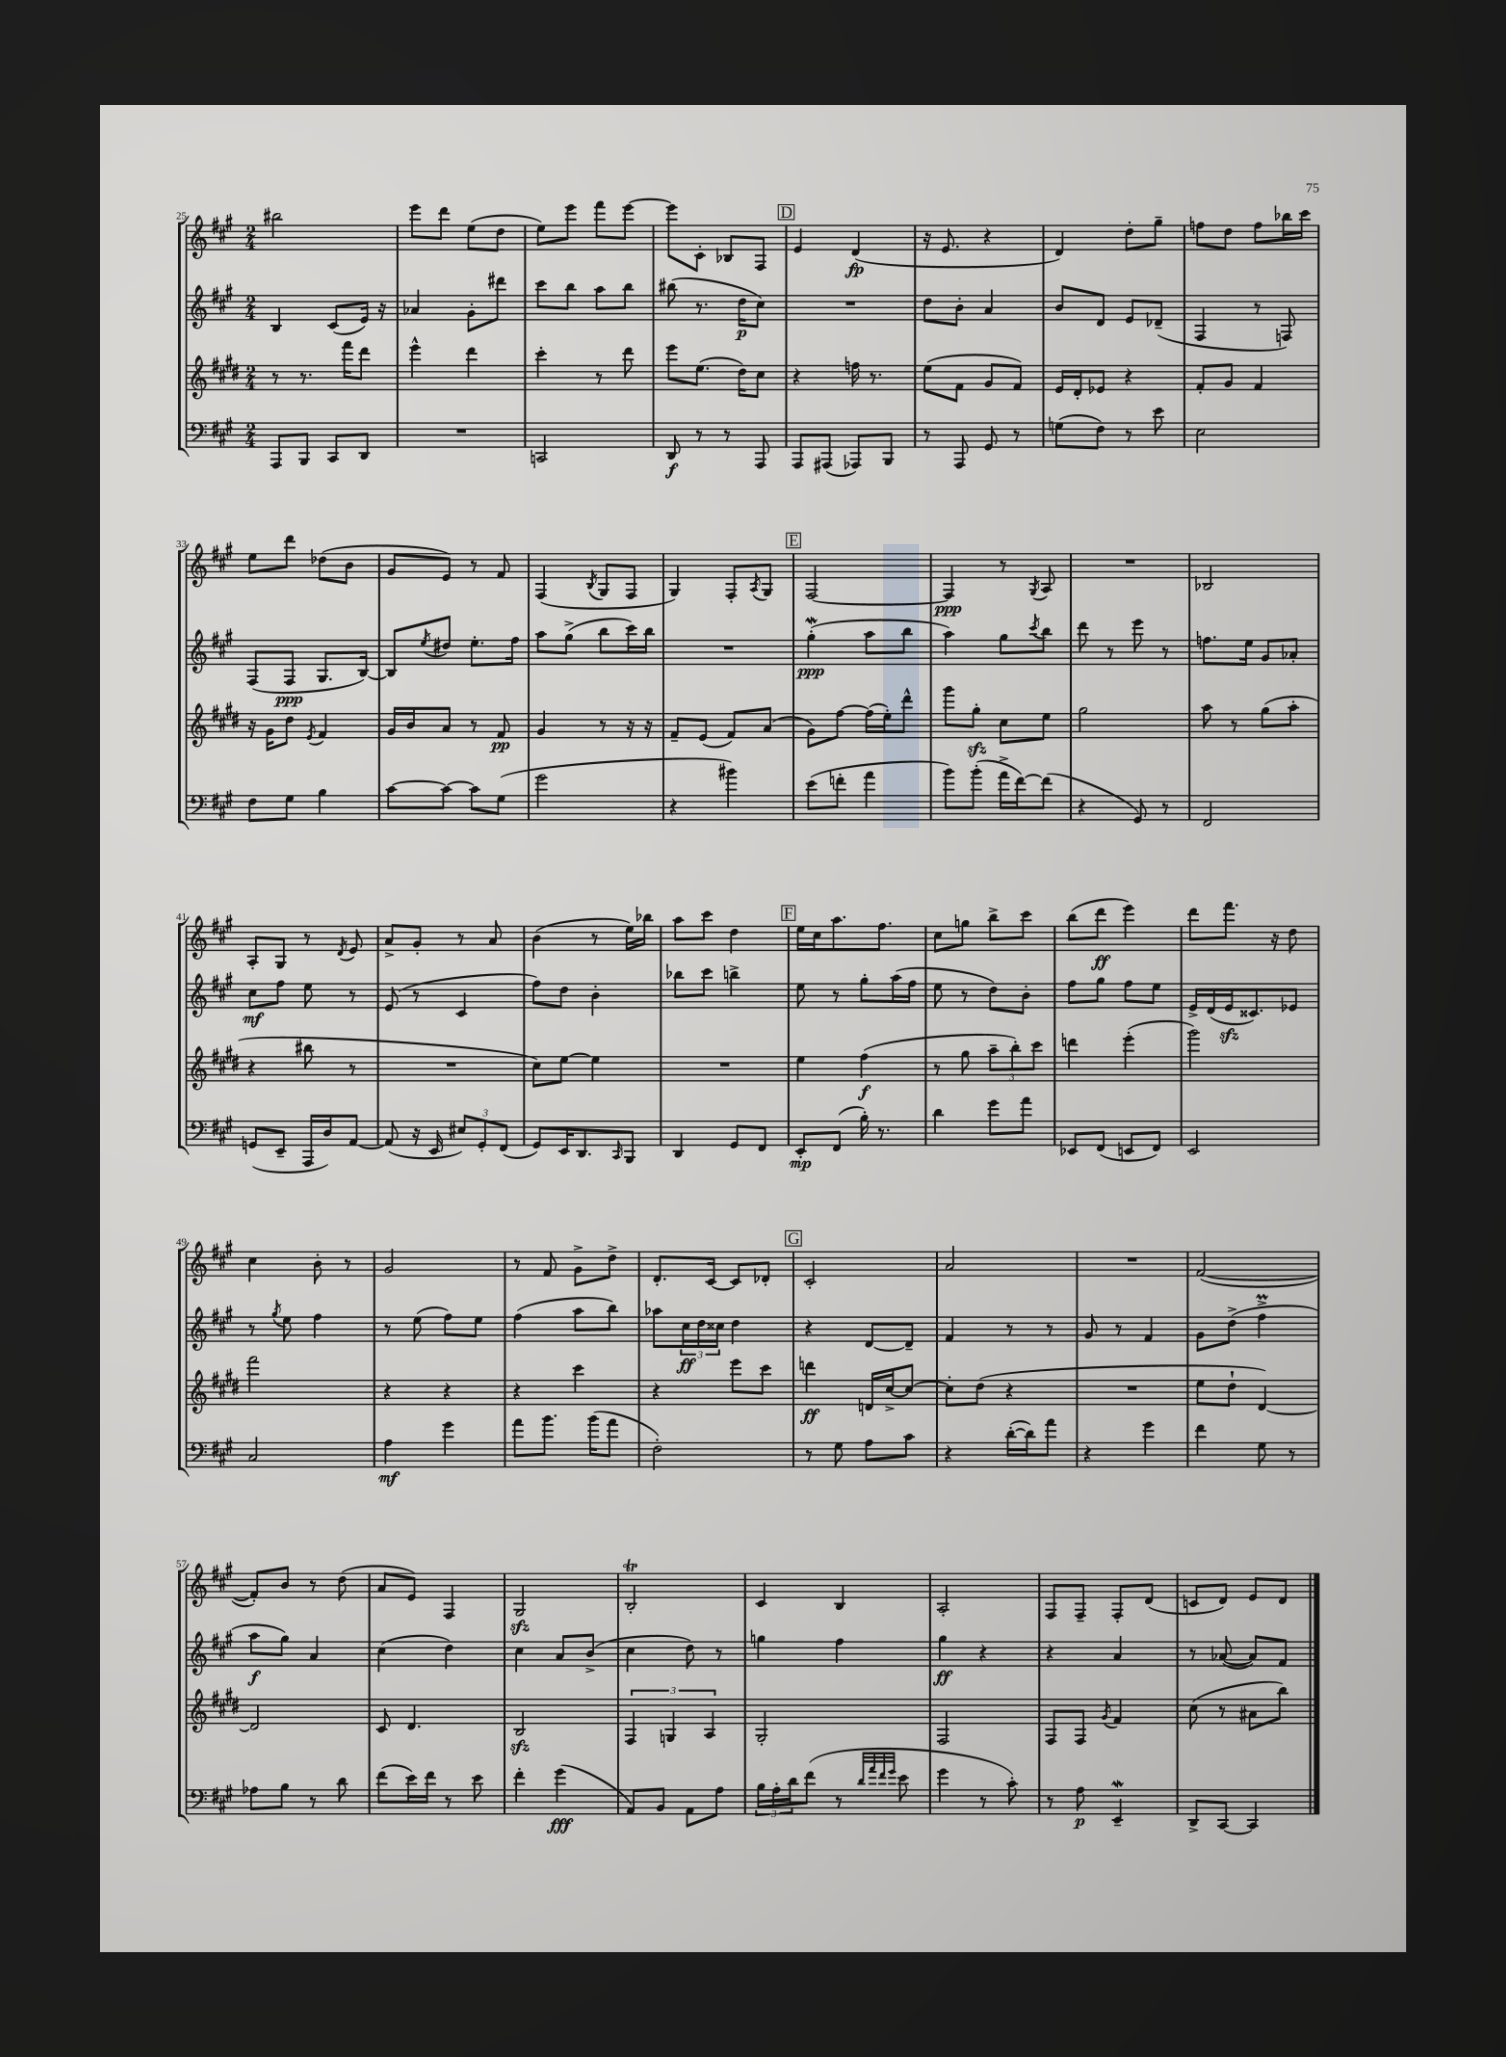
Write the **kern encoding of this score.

**kern	**dynam	**kern	**dynam	**kern	**dynam	**kern	**dynam
*part4	*part4	*part3	*part3	*part2	*part2	*part1	*part1
*staff4	*staff4	*staff3	*staff3	*staff2	*staff2	*staff1	*staff1
*clefF4	*	*clefG2	*	*clefG2	*	*clefG2	*
*k[f#c#g#]	*	*k[f#c#g#d#]	*	*k[f#c#g#]	*	*k[f#c#g#]	*
*M2/4	*	*M2/4	*	*M2/4	*	*M2/4	*
=25	=25	=25	=25	=25	=25	=25	=25
8AAA/L	.	8r	.	4B/	.	2bb#X\	.
8BBB/J	.	8.r	.	.	.	.	.
8CC#/L	.	.	.	(8c#/L	.	.	.
.	.	16fff#\KL	.	.	.	.	.
8DD/J	.	8ddd#\J	.	16e/Jk)	.	.	.
.	.	.	.	16r	.	.	.
=26	=26	=26	=26	=26	=26	=26	=26
2r	.	4eee^^\	.	4a-X/	.	8eee\L	.
.	.	.	.	.	.	8ddd\J	.
.	.	4ddd#\	.	8g#'\L	.	(8ee\L	.
.	.	.	.	8ddd#X\J	.	8dd\J	.
=27	=27	=27	=27	=27	=27	=27	=27
2CCn/	.	4ccc#'\	.	8ccc#\L	.	8ee\L)	.
.	.	.	.	8bb\J	.	8eee\J	.
.	.	8r	.	8aa\L	.	8fff#\L	.
.	.	8ddd#\	.	8bb\J	.	[8eee\J	.
=28	=28	=28	=28	=28	=28	=28	=28
8DD/	f	8eee\L	.	(8bb#X\	.	8eee\L]	.
8r	.	(8.ee\J	.	8.r	.	8c#'\J	.
8r	.	.	.	.	.	8B-X/L	.
.	.	16dd#\KL)	.	16dd\KL	p	.	.
8AAA/	.	8cc#\J	.	8cc#\J)	.	8F#/J	.
!!LO:REH:place=s1:t=D
=29	=29	=29	=29	=29	=29	=29	=29
8AAA/L	.	4r	.	2r	.	4e/	.
(8AAA#X/J	.	.	.	.	.	.	.
8AAA-X/L)	.	16ffn\	.	.	.	(4d/	fp
.	.	8.r	.	.	.	.	.
8BBB/J	.	.	.	.	.	.	.
=30	=30	=30	=30	=30	=30	=30	=30
8r	.	(8ee\L	.	8dd\L	.	16r	.
.	.	.	.	.	.	8.e/	.
8AAA/	.	8f#\J	.	8b'\J	.	.	.
8GG#/	.	8g#/L	.	4a/	.	4r	.
8r	.	8f#/J)	.	.	.	.	.
=31	=31	=31	=31	=31	=31	=31	=31
(8Gn\L	.	16e/LL	.	8b/L	.	4d/)	.
.	.	16d#'/J	.	.	.	.	.
8F#\J)	.	8e-X/J	.	8d/J	.	.	.
8r	.	4r	.	8e/L	.	8dd'\L	.
8e\	.	.	.	(8d-X~/J	.	8gg#~\J	.
=32	=32	=32	=32	=32	=32	=32	=32
2E\	.	8f#'/L	.	4F#/	.	8ffn\L	.
.	.	8g#/J	.	.	.	8dd\J	.
.	.	4f#/	.	8r	.	8ff\L	.
.	.	.	.	8Fn/)	.	16bb-X\L	.
.	.	.	.	.	.	16ccc#\JJ	.
!!LO:LB:g=z
=33	=33	=33	=33	=33	=33	=33	=33
8F#\L	.	16r	.	(8F#/L	.	8ee\L	.
.	.	16g#\KL	.	.	.	.	.
8G#\J	.	8dd#\J	.	8F#/J	ppp	8ddd\J	.
.	.	8qe/	.	.	.	.	.
4B\	.	4f#/	.	8.G#/L	.	(8dd-X\L	.
.	.	.	.	.	.	8b\J	.
.	.	.	.	[16B/Jk)	.	.	.
=34	=34	=34	=34	=34	=34	=34	=34
[8c#\L	.	16g#/LL	.	8B/L]	.	8g#/L	.
.	.	16b/J	.	.	.	.	.
.	.	.	.	8qee/	.	.	.
8c#\J_	.	8a/J	.	8dd#X/J	.	8e/J)	.
8c#\L]	.	8r	.	8.ee'\L	.	8r	.
(8G#\J	.	8f#/	pp	.	.	8f#/	.
.	.	.	.	16ff#\Jk	.	.	.
=35	=35	=35	=35	=35	=35	=35	=35
2g#\	.	4g#/	.	8aa\L	.	(4F#/	.
.	.	.	.	(8gg#^\J	.	.	.
.	.	.	.	.	.	8qB/	.
.	.	8r	.	8bb\L	.	8G#/L	.
.	.	16r	.	16ccc#\L)	.	8F#/J	.
.	.	16r	.	16bb\JJ	.	.	.
=36	=36	=36	=36	=36	=36	=36	=36
4r	.	8f#~/L	.	2r	.	4G#/)	.
.	.	(8e/J	.	.	.	.	.
4b#X\)	.	8f#/L)	.	.	.	8F#'/L	.
.	.	.	.	.	.	8qA/	.
.	.	(8a/J	.	.	.	8G#/J	.
!!LO:REH:place=s1:t=E
=37	=37	=37	=37	=37	=37	=37	=37
(8e\L	.	8g#\L)	.	(4gg#W'\	ppp	[2F#/	.
8fn'\J	.	[8ff#\J	.	.	.	.	.
4a\	.	(16ff#\LL]	.	8aa\L	.	.	.
.	.	16ee'\J)	.	.	.	.	.
.	.	8ddd#^^\J	.	8bb\J	.	.	.
=38	=38	=38	=38	=38	=38	=38	=38
8b\L)	.	8ggg#\L	.	4aa\)	.	4F#/]	ppp
(8b'\J	.	8gg#zz'\J	.	.	.	.	.
16a^\LL	.	8cc#\L	.	8gg#\L	.	8r	.
[16f#\J)	.	.	.	.	.	.	.
.	.	.	.	8qccc#/	.	8qG#/	.
(8f#\J]	.	8ee\J	.	8bb\J	.	8A/	.
=39	=39	=39	=39	=39	=39	=39	=39
4r	.	2gg#\	.	8ddd\	.	2r	.
.	.	.	.	8r	.	.	.
8GG#/)	.	.	.	8eee\	.	.	.
8r	.	.	.	8r	.	.	.
=40	=40	=40	=40	=40	=40	=40	=40
2FF#/	.	8aa\	.	8.ffn\L	.	2B-X/	.
.	.	8r	.	.	.	.	.
.	.	.	.	16ee\Jk	.	.	.
.	.	(8gg#\L	.	8g#/L	.	.	.
.	.	8aa'\J	.	8a-X'/J	.	.	.
!!LO:LB:g=z
=41	=41	=41	=41	=41	=41	=41	=41
(8GGn/L	.	4r	.	8cc#\L	mf	8A'/L	.
8EE~/J	.	.	.	8ff#\J	.	8G#/J	.
16AAA/LL	.	8bb#X\	.	8ee\	.	8r	.
16D/J)	.	.	.	.	.	.	.
.	.	.	.	.	.	8qd/	.
[8AA/J	.	8r	.	8r	.	8e/	.
=42	=42	=42	=42	=42	=42	=42	=42
(8AA/]	.	2r	.	(8e/	.	8a^/L	.
16r	.	.	.	8r	.	8g#'/J	.
16EE/	.	.	.	.	.	.	.
12E#X/L)	.	.	.	4c#/	.	8r	.
12GG#'/	.	.	.	.	.	.	.
.	.	.	.	.	.	8a/	.
(12FF#/J	.	.	.	.	.	.	.
=43	=43	=43	=43	=43	=43	=43	=43
8GG#/L)	.	8cc#\L)	.	8ff#\L)	.	(4b\	.
16EE/K	.	[8ee\J	.	8dd\J	.	.	.
8.DD/	.	.	.	.	.	.	.
.	.	4ee\]	.	4b'\	.	8r	.
16qqCC#/	.	.	.	.	.	.	.
8BBB/J	.	.	.	.	.	16ee\LL)	.
.	.	.	.	.	.	16bb-X\JJ	.
=44	=44	=44	=44	=44	=44	=44	=44
4DD/	.	2r	.	8bb-X\L	.	8aa\L	.
.	.	.	.	8ccc#\J	.	8ccc#\J	.
8GG#/L	.	.	.	4bbn^\	.	4dd\	.
8FF#/J	.	.	.	.	.	.	.
!!LO:REH:place=s1:t=F
=45	=45	=45	=45	=45	=45	=45	=45
8EE'/L	mp	4ee\	.	8ee\	.	16ee\LL	.
.	.	.	.	.	.	16cc#\J	.
(8FF#/J	.	.	.	8r	.	8.aa\	.
16B'\)	.	(4ff#\	f	8gg#'\L	.	.	.
8.r	.	.	.	.	.	8.ff#\J	.
.	.	.	.	(16aa\L	.	.	.
.	.	.	.	16ff#\JJ	.	.	.
=46	=46	=46	=46	=46	=46	=46	=46
4d\	.	8r	.	8ee\	.	8cc#\L	.
.	.	8gg#\	.	8r	.	8ggn\J	.
8g#\L	.	12aa~\L	.	8dd\L)	.	8bb^\L	.
.	.	12bb'\)	.	.	.	.	.
8a\J	.	.	.	8b'\J	.	8ccc#\J	.
.	.	12ccc#\J	.	.	.	.	.
=47	=47	=47	=47	=47	=47	=47	=47
8EE-X/L	.	4dddn\	.	8ff#\L	.	(8bb\L	.
(8FF#/J	.	.	.	8gg#\J	.	8ddd\J	ff
8EEn/L	.	(4eee'\	.	8ff#\L	.	4eee\)	.
8FF#/J)	.	.	.	8ee\J	.	.	.
=48	=48	=48	=48	=48	=48	=48	=48
2EE/	.	2ggg#\)	.	16e^/LL	.	8ddd\L	.
.	.	.	.	(16d/	.	.	.
.	.	.	.	16ezz/J	.	8.fff#\J	.
.	.	.	.	8.c##X/)	.	.	.
.	.	.	.	.	.	16r	.
.	.	.	.	8e-X/J	.	8dd\	.
!!LO:LB:g=z
=49	=49	=49	=49	=49	=49	=49	=49
2C#/	.	2fff#\	.	8r	.	4cc#\	.
.	.	.	.	8qgg#/	.	.	.
.	.	.	.	8ee\	.	.	.
.	.	.	.	4ff#\	.	8b'\	.
.	.	.	.	.	.	8r	.
=50	=50	=50	=50	=50	=50	=50	=50
4A\	mf	4r	.	8r	.	2g#/	.
.	.	.	.	(8ee\	.	.	.
4g#\	.	4r	.	8ff#\L)	.	.	.
.	.	.	.	8ee\J	.	.	.
=51	=51	=51	=51	=51	=51	=51	=51
8a\L	.	4r	.	(4ff#\	.	8r	.
8.b\J	.	.	.	.	.	8f#/	.
.	.	4ccc#\	.	8aa\L	.	8g#^\L	.
(16b\KL	.	.	.	.	.	.	.
8a\J	.	.	.	8bb\J)	.	8dd^\J	.
=52	=52	=52	=52	=52	=52	=52	=52
2F#'\)	.	4r	.	8aa-X\L	.	8.d'/L	.
.	.	.	.	24cc#\L	ff	.	.
.	.	.	.	24dd\	.	.	.
.	.	.	.	.	.	[16c#/Jk	.
.	.	.	.	24cc##X\JJ	.	.	.
.	.	8eee\L	.	4dd\	.	8c#/L]	.
.	.	8ccc#\J	.	.	.	8d-X'/J	.
!!LO:REH:place=s1:t=G
=53	=53	=53	=53	=53	=53	=53	=53
8r	.	4dddn\	ff	4r	.	2c#'/	.
8G#\	.	.	.	.	.	.	.
8A\L	.	16dn/LL	.	[8d/L	.	.	.
.	.	[16cc#^/J	.	.	.	.	.
8c#\J	.	8cc#/J_	.	8d~/J]	.	.	.
=54	=54	=54	=54	=54	=54	=54	=54
4r	.	8cc#'\L]	.	4f#/	.	2a/	.
.	.	(8dd#\J	.	.	.	.	.
([16d'\LL	.	4r	.	8r	.	.	.
16d\J])	.	.	.	.	.	.	.
8a\J	.	.	.	8r	.	.	.
=55	=55	=55	=55	=55	=55	=55	=55
4r	.	2r	.	8g#/	.	2r	.
.	.	.	.	8r	.	.	.
4g#\	.	.	.	4f#/	.	.	.
=56	=56	=56	=56	=56	=56	=56	=56
4f#\	.	8ee\L	.	8g#\L	.	([2f#/	.
.	.	8dd#`\J	.	(8dd^\J	.	.	.
8G#\	.	[4d#/)	.	4ff#M^\	.	.	.
8r	.	.	.	.	.	.	.
!!LO:LB:g=z
=57	=57	=57	=57	=57	=57	=57	=57
8A-X\L	.	2d#/]	.	8aa\L	f	8f#'/L])	.
8B\J	.	.	.	8gg#\J)	.	8b/J	.
8r	.	.	.	4a/	.	8r	.
8d\	.	.	.	.	.	(8dd\	.
=58	=58	=58	=58	=58	=58	=58	=58
(8f#\L	.	8c#/	.	(4cc#\	.	8a/L	.
16e\L)	.	4.d#/	.	.	.	8e/J)	.
16f#\JJ	.	.	.	.	.	.	.
8r	.	.	.	4dd\)	.	4F#/	.
8e\	.	.	.	.	.	.	.
=59	=59	=59	=59	=59	=59	=59	=59
4f#'\	.	2Bzz/	.	4cc#\	.	2G#zz/	.
(4g#\	fff	.	.	8a/L	.	.	.
.	.	.	.	(8b^/J	.	.	.
=60	=60	=60	=60	=60	=60	=60	=60
8AA/L)	.	6F#/	.	4cc#\	.	2BT'/	.
8BB/J	.	.	.	.	.	.	.
.	.	6Gn/	.	.	.	.	.
8AA\L	.	.	.	8dd\)	.	.	.
.	.	6A/	.	.	.	.	.
8A\J	.	.	.	8r	.	.	.
=61	=61	=61	=61	=61	=61	=61	=61
24B\LL	.	2G#'/	.	4ggn\	.	4c#/	.
24A'\	.	.	.	.	.	.	.
24d\J	.	.	.	.	.	.	.
(8f#\J	.	.	.	.	.	.	.
8r	.	.	.	4ff#\	.	4B/	.
32qqd/LLL	.	.	.	.	.	.	.
32qqa/	.	.	.	.	.	.	.
32qqf#/	.	.	.	.	.	.	.
32qqg#/JJJ	.	.	.	.	.	.	.
8e\	.	.	.	.	.	.	.
=62	=62	=62	=62	=62	=62	=62	=62
4g#\	.	2F#/	.	4gg#\	ff	2A'/	.
8r	.	.	.	4r	.	.	.
8c#'\)	.	.	.	.	.	.	.
=63	=63	=63	=63	=63	=63	=63	=63
8r	.	8F#/L	.	4r	.	8F#/L	.
8A\	p	8F#/J	.	.	.	8F#~/J	.
.	.	8qg#/	.	.	.	.	.
4EEW~/	.	4f#/	.	4a/	.	8F#'/L	.
.	.	.	.	.	.	(8d/J	.
=64	=64	=64	=64	=64	=64	=64	=64
8DD^/L	.	(8cc#\	.	8r	.	8cn/L	.
[8CC#/J	.	8r	.	([8a-X/	.	8d/J)	.
4CC#/]	.	8a#X\L	.	8a-/L])	.	8e/L	.
.	.	8bb\J)	.	8f#/J	.	8d/J	.
==	==	==	==	==	==	==	==
*-	*-	*-	*-	*-	*-	*-	*-
